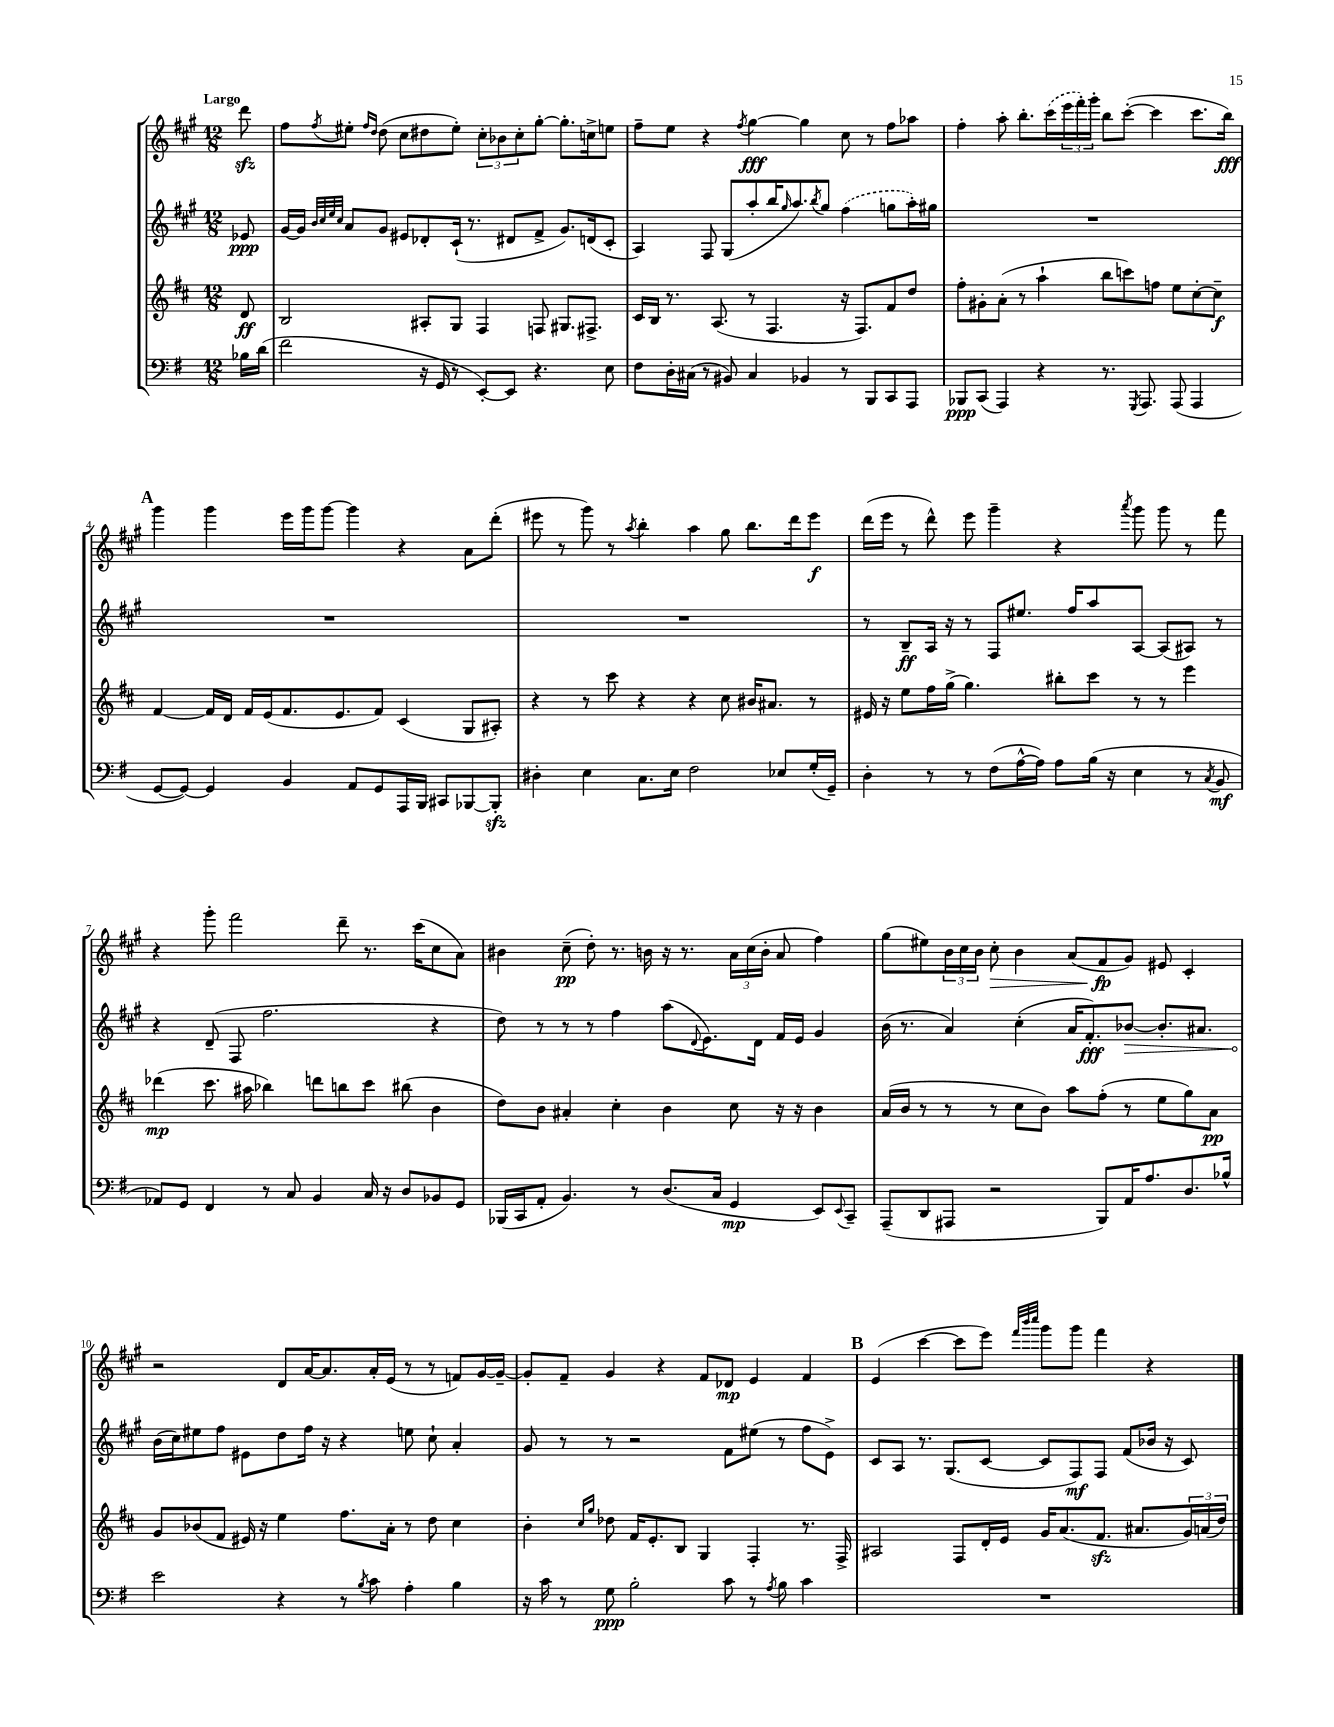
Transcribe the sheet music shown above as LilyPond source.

<<
\new StaffGroup <<
\new Staff = "s0" {
    \clef treble \key a \major \numericTimeSignature \time 12/8 \partial 8 \tempo "Largo"
    d'''8\sfz |
    fis''8 \acciaccatura { fis''8 } eis''8-. \grace { fis''16 d''16 } d''8( cis''8 dis''8 eis''8-.) \tuplet 3/2 { cis''8-. bes'8 cis''8-. } gis''8~-. gis''8.-. c''16-> e''8 |
    fis''8-- e''8 r4 \acciaccatura { fis''8 } gis''4~\fff gis''4 cis''8 r8 fis''8 aes''8 |
    fis''4-. a''8-. b''8.-. \once \slurDashed cis'''16( \tuplet 3/2 { e'''16 fis'''16-.) gis'''16-. } b''8 cis'''8~-.( cis'''4 cis'''8. b''16\fff) |
    \mark \markup { \bold "A" } gis'''4 gis'''4 e'''16 gis'''16 gis'''8~ gis'''4 r4 a'8 d'''8-.( |
    eis'''8 r8 gis'''8) r8 \acciaccatura { a''8 } b''4-. a''4 gis''8 b''8. d'''16 eis'''8\f |
    d'''16( e'''16 r8 d'''8-^) e'''8 gis'''4-- r4 \acciaccatura { a'''8 } gis'''8 gis'''8 r8 fis'''8 |
    r4 gis'''8-. fis'''2 d'''8-- r8. cis'''16( cis''8 a'8) |
    bis'4 cis''8--\pp( d''8-.) r8. b'16 r16 r8. \tuplet 3/2 { a'16 cis''16( b'16-. } a'8 fis''4) |
    gis''8( eis''8) \tuplet 3/2 { b'16 cis''16 b'16 } cis''8-.\> b'4 a'8( fis'8\fp\! gis'8) eis'8 cis'4-. |
    r2 d'8 a'16~ a'8. a'16-. e'16( r8 r8 f'8) gis'16~ gis'16~-- |
    gis'8-. fis'8-- gis'4 r4 fis'8 des'8\mp e'4 fis'4 |
    \mark \markup { \bold "B" } e'4( cis'''4~ cis'''8 e'''8) \grace { fis'''32 b'''32 cis''''32 } gis'''8 gis'''8 fis'''4 r4 \bar "|." |
}
\new Staff = "s1" {
    \clef treble \key a \major \numericTimeSignature \time 12/8 \partial 8
    ees'8\ppp |
    gis'16~ gis'16 \grace { b'32 cis''32 e''32 cis''32 } a'8 gis'8 eis'8 des'8-. cis'16-!( r8. dis'8 fis'8-> gis'8.) d'16( cis'8-. |
    a4) fis8 gis8( a''8-. b''16 \grace { gis''16 } a''8.) \acciaccatura { b''8 } gis''8 \once \slurDashed fis''4( g''8 a''16-.) gis''16 |
    R1. |
    \mark \markup { \bold "A" } R1. |
    R1. |
    r8 b8--\ff a16 r16 r8 fis8 eis''8. fis''16 a''8 a8~ a8( ais8) r8 |
    r4 d'8--( fis8 fis''2. r4 |
    d''8) r8 r8 r8 fis''4 a''8( \appoggiatura { d'8 } e'8.) d'16 fis'16 e'16 gis'4 |
    b'16( r8. a'4) cis''4-.( a'16 fis'8.-.\fff) \once \override Hairpin.circled-tip = ##t bes'8~\> bes'8.-. ais'8. |
    b'16\!( cis''16) eis''8 fis''8 eis'8 d''8 fis''16 r16 r4 e''8 cis''8-! a'4-. |
    gis'8 r8 r8 r2 fis'8 eis''8( r8 fis''8 e'8->) |
    \mark \markup { \bold "B" } cis'8 a8 r8. gis8.( cis'8~ cis'8 fis8\mf) fis8 fis'8( bes'16 r16 cis'8) \bar "|." |
}
\new Staff = "s2" {
    \clef treble \key d \major \numericTimeSignature \time 12/8 \partial 8
    d'8\ff |
    b2 ais8-. g8 fis4 f8 gis8. fis8.-> |
    cis'16 b16 r8. a8.( r8 fis4. r16 fis8.) fis'8 d''8 |
    fis''8-. gis'8-. a'8-.( r8 a''4-! b''8 c'''8) f''8 e''8 cis''8~-. cis''8--\f |
    \mark \markup { \bold "A" } fis'4~ fis'16 d'16 fis'16 e'16( fis'8. e'8. fis'8) cis'4( g8 ais8-.) |
    r4 r8 cis'''8 r4 r4 cis''8 bis'16 ais'8. r8 |
    eis'16 r16 e''8 fis''16 g''16->( g''4.) bis''8-. cis'''8 r8 r8 e'''4 |
    des'''4\mp( cis'''8. ais''16 bes''4) d'''8 b''8 cis'''8 bis''8( b'4 |
    d''8) b'8 ais'4-. cis''4-. b'4 cis''8 r16 r16 b'4 |
    a'16( b'16 r8 r8 r8 cis''8 b'8) a''8 fis''8-.( r8 e''8 g''8) a'8\pp |
    g'8 bes'8( fis'8 eis'16) r16 e''4 fis''8. a'16-. r8 d''8 cis''4 |
    b'4-. \grace { cis''16 g''16 } des''8 fis'16 e'8.-. b8 g4 fis4-. r8. fis16-> |
    \mark \markup { \bold "B" } ais2 fis8 d'16-. e'16 g'16 a'8.( fis'8.\sfz ais'8. \tuplet 3/2 { g'16) a'16( d''16) } \bar "|." |
}
\new Staff = "s3" {
    \clef bass \key g \major \numericTimeSignature \time 12/8 \partial 8
    bes16 d'16( |
    fis'2 r16 g,16 r8 e,8~-.) e,8 r4. e8 |
    fis8 d16-. cis16( r8 bis,8) cis4 bes,4 r8 b,,8 c,8 a,,8 |
    bes,,8\ppp c,8( a,,4) r4 r8. \acciaccatura { g,,8 } a,,8. a,,8( a,,4 |
    \mark \markup { \bold "A" } g,8~ g,8~) g,4 b,4 a,8 g,8 a,,16 b,,16 cis,8 bes,,8~ bes,,8-.\sfz |
    dis4-. e4 c8. e16 fis2 ees8 g16-.( g,16--) |
    d4-. r8 r8 fis8( a16~-^ a16) a8 b16( r16 e4 r8 \acciaccatura { c8 } b,8\mf |
    aes,8) g,8 fis,4 r8 c8 b,4 c16 r16 d8 bes,8 g,8 |
    bes,,16( c,16 a,8-. b,4.) r8 d8.( c16 g,4\mp e,8) \appoggiatura { e,8 } c,8-- |
    a,,8--( d,8 ais,,8 r2 b,,8) a,16 a8. d8. bes16-^ |
    e'2 r4 r8 \acciaccatura { b8 } c'8 a4-. b4 |
    r16 c'16 r8 g8\ppp b2-. c'8 r8 \acciaccatura { a8 } b8 c'4 |
    \mark \markup { \bold "B" } R1. \bar "|." |
}
>>
>>
